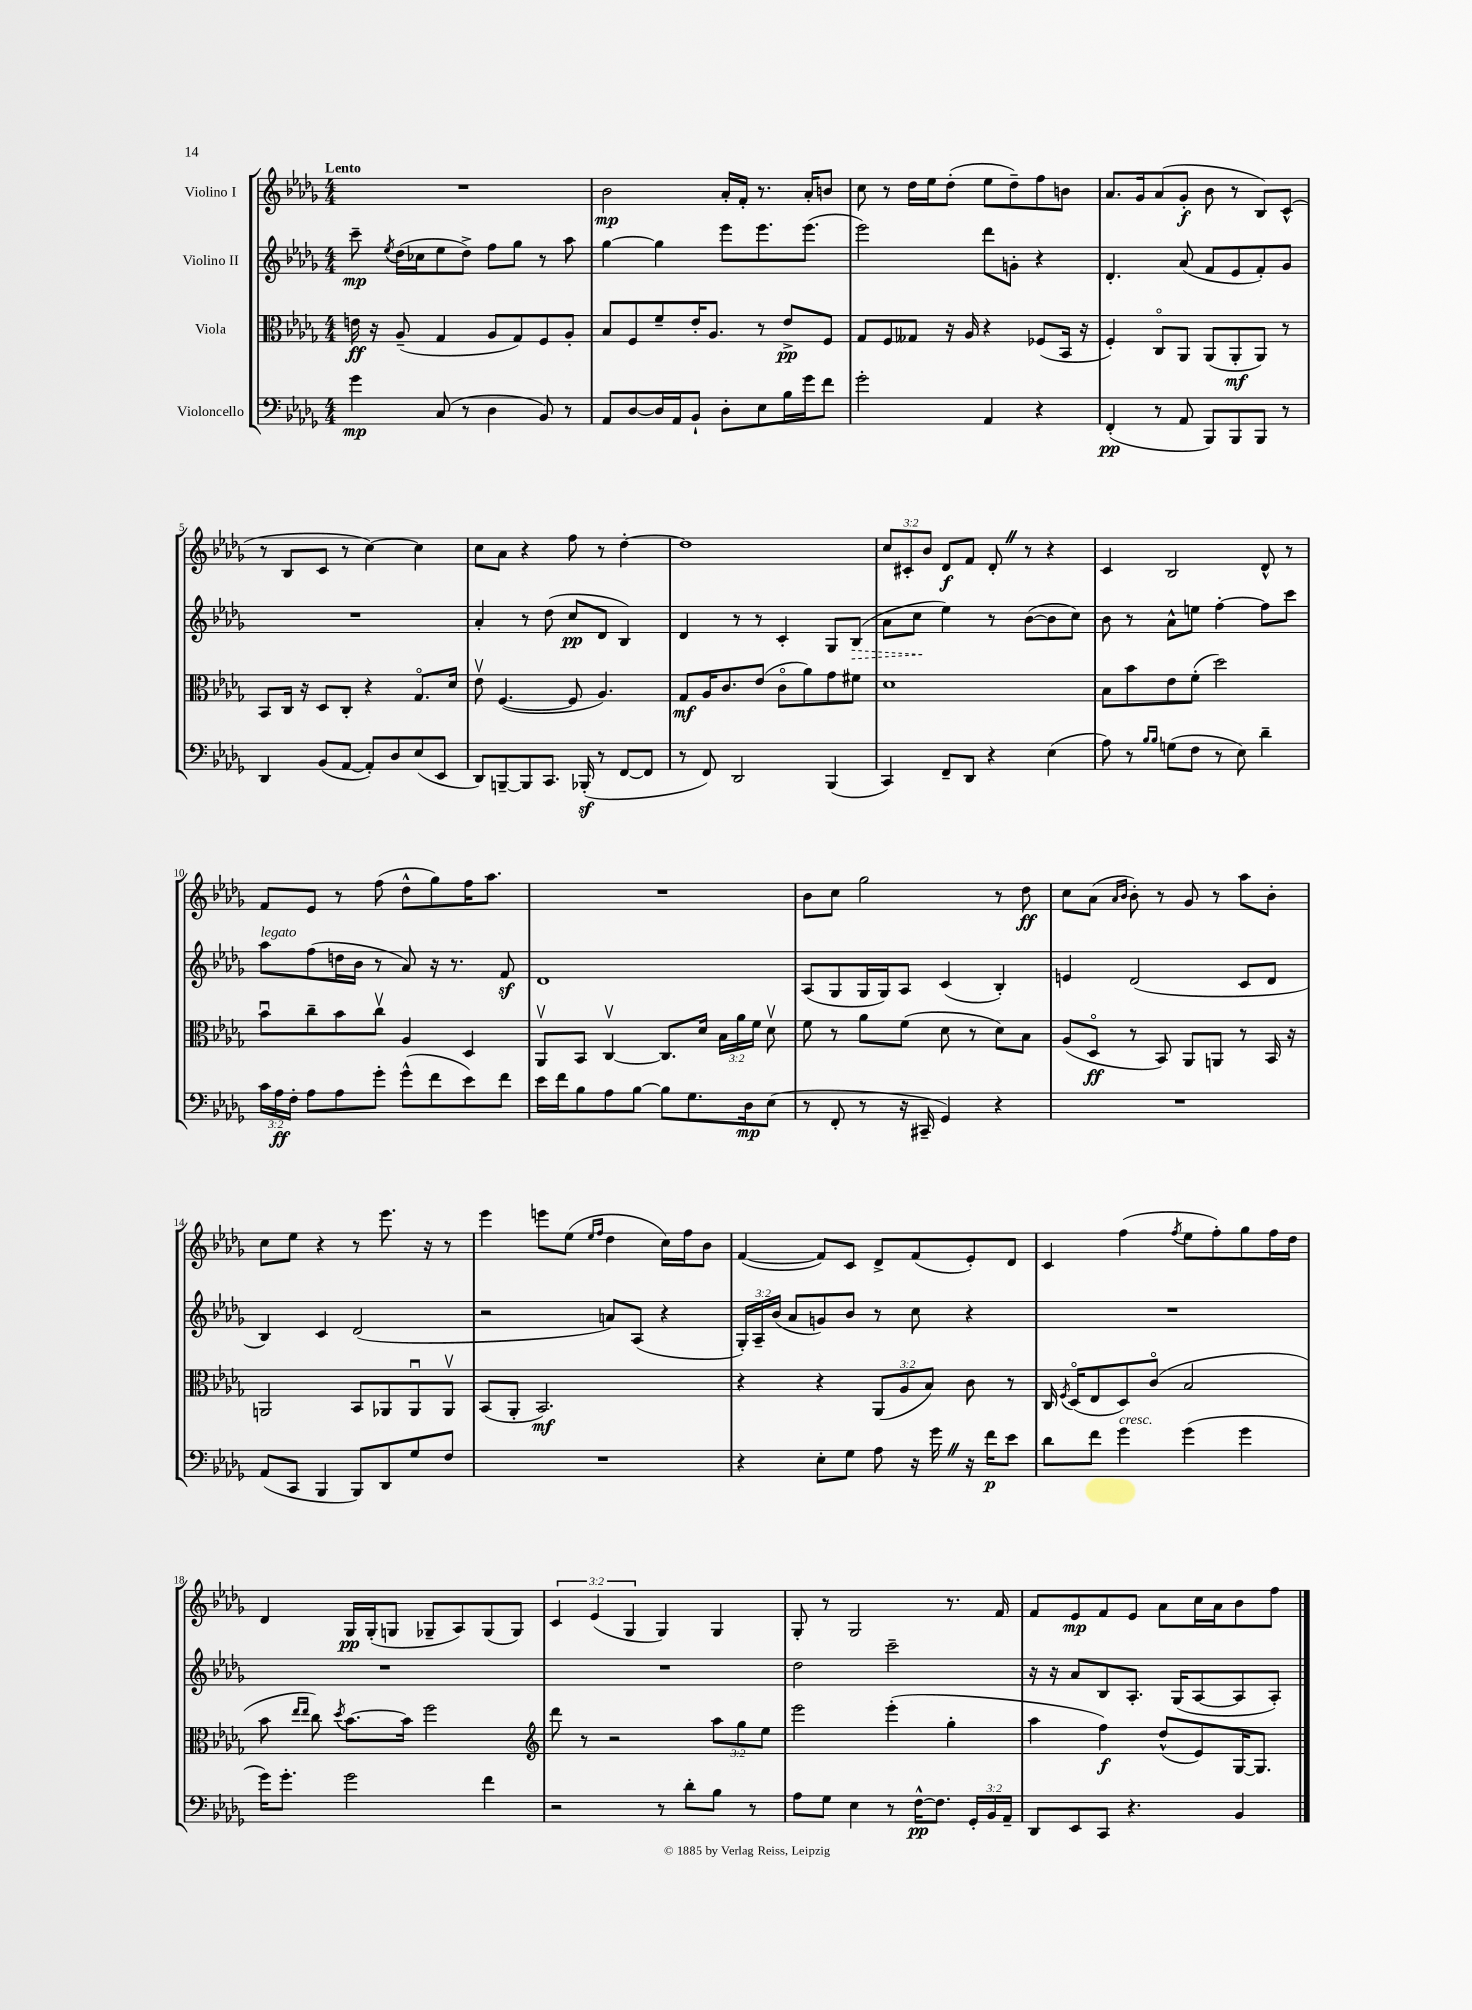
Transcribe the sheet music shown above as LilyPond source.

<<
\new StaffGroup <<
\new Staff = "s0" \with { instrumentName = "Violino I" } {
    \clef treble \key des \major \numericTimeSignature \time 4/4 \override Staff.TupletNumber.text = #tuplet-number::calc-fraction-text \tempo "Lento"
    \autoBeamOff R1 |
    bes'2\mp aes'16[-. f'16]-. r8. aes'16[-. b'8] |
    c''8 r8 des''16[ ees''16 des''8]-.( ees''8[ des''8--) f''8 b'8] |
    aes'8.[ ges'16 aes'8( ges'8]-.\f bes'8 r8 bes8[) c'8]-^( |
    r8 bes8[ c'8] r8 c''4~) c''4 |
    c''8[ aes'8] r4 f''8 r8 des''4~-. |
    des''1 |
    \tuplet 3/2 { c''8[ cis'8-. bes'8] } des'8[\f f'8] des'8-. \once \override BreathingSign.text = \markup { \musicglyph "scripts.caesura.straight" } \breathe r8 r4 |
    c'4 bes2 des'8-^ r8 |
    f'8[ ees'8] r8 f''8( des''8[-^ ges''8) f''16 aes''8.] |
    R1 |
    bes'8[ c''8] ges''2 r8 des''8\ff |
    c''8[ aes'8]( \grace { aes'16[ bes'16] } bes'8-.) r8 ges'8 r8 aes''8[ bes'8]-. |
    c''8[ ees''8] r4 r8 ees'''8. r16 r8 |
    ees'''4 e'''8[ ees''8]( \grace { ees''16[ f''16] } des''4 c''16[) f''16 bes'8] |
    f'4~( f'8[) c'8] des'8[-> f'8( ees'8-.) des'8] |
    c'4 f''4( \acciaccatura { f''8 } ees''8[ f''8-.) ges''8 f''16 des''16] |
    des'4 ges16[\pp ges16-.( g8] ges8[-- aes8) ges8( ges8]) |
    \tuplet 3/2 { c'4 ees'4( ges4 } ges4) ges4 |
    ges8-. r8 ges2 r8. f'16 |
    f'8[ ees'8\mp f'8 ees'8] aes'8[ c''16 aes'16 bes'8 f''8] \bar "|." |
}
\new Staff = "s1" \with { instrumentName = "Violino II" } {
    \clef treble \key des \major \numericTimeSignature \time 4/4 \override Staff.TupletNumber.text = #tuplet-number::calc-fraction-text
    \autoBeamOff c'''8--\mp \acciaccatura { ees''8 } des''16[( ces''16 ees''8 des''8]->) f''8[ ges''8] r8 aes''8 |
    ges''4~ ges''4 ees'''8[ ees'''8. ees'''8.]( |
    ees'''2) des'''8[ g'8]-. r4 |
    des'4.-. aes'8( f'8[ ees'8 f'8-.) ges'8] |
    R1 |
    aes'4-. r8 des''8( c''8[\pp des'8] bes4) |
    des'4 r8 r8 c'4-. ges8[ \once \override Hairpin.style = #'dashed-line bes8]\>( |
    aes'8[ c''8]\! ees''4) r8 bes'8[~( bes'8 c''8]) |
    bes'8 r8 aes'8[-^ e''8] f''4~-. f''8[ c'''8] |
    aes''8[^\markup { \italic "legato" } f''8( d''16 bes'16] r8 aes'8) r16 r8. f'8\sf |
    des'1 |
    aes8[( ges8 ges16 ges16) aes8] c'4( bes4-.) |
    e'4 des'2( c'8[ des'8] |
    bes4) c'4 des'2( |
    r2 a'8[) aes8]( r4 |
    \tuplet 3/2 { ges16[-.) aes16-- bes'16]( } aes'8[ g'8) bes'8] r8 c''8 r4 |
    R1 |
    R1 |
    R1 |
    des''2 c'''2-- |
    r16 r16 aes'8[ bes8 aes8.]-. ges16[( aes8~ aes8 aes8]-.) \bar "|." |
}
\new Staff = "s2" \with { instrumentName = "Viola" } {
    \clef alto \key des \major \numericTimeSignature \time 4/4 \override Staff.TupletNumber.text = #tuplet-number::calc-fraction-text
    \autoBeamOff e'16\ff r16 aes8--( ges4 aes8[ ges8) f8 aes8]-. |
    bes8[ f8 f'8-- ees'16-. aes8.] r8 ees'8[->\pp f8] |
    ges8[ f8 geses8] r16 aes16 r4 fes8[( bes,16] r16 |
    f4-.) c8[\flageolet aes,8] aes,8[( aes,8-.\mf aes,8]) r8 |
    bes,8[ c16] r16 des8[ c8]-. r4 ges8.[\flageolet des'16] |
    ees'8\upbow f4.~( f8 aes4.) |
    ges8[\mf aes16 c'8. ees'8]( c'8[\flageolet aes'8) ges'8 fis'8] |
    des'1 |
    bes8[ bes'8 ees'8 f'8]-.( des''2) |
    bes'8[\downbow c''8-- bes'8 c''8]\upbow aes4 des4 |
    aes,8[\upbow bes,8] c4~\upbow c8.[ des'16] \tuplet 3/2 { bes16[ aes'16 f'16] } des'8\upbow |
    f'8 r8 aes'8[ f'8]( des'8 r8 des'8[) bes8] |
    aes8[( des8]\flageolet\ff r8 bes,8) aes,8[ a,8] r8 bes,16 r16 |
    a,2 bes,8[ aes,8 aes,8\downbow aes,8]\upbow |
    bes,8[( aes,8]-. bes,2.\mf) |
    r4 r4 \tuplet 3/2 { aes,8[( aes8 bes8]) } c'8 r8 |
    c16 \acciaccatura { f8 } des16[\flageolet( ees8 des8) c'8]\flageolet( bes2 |
    bes'8 \grace { ees''16[ ees''16] } c''8) \acciaccatura { des''8 } bes'8.[~ bes'16] f''2 |
    \clef treble des'''8 r8 r2 \tuplet 3/2 { aes''8[ ges''8 ees''8] } |
    ees'''2 ees'''4-.( ges''4-. |
    aes''4 f''4\f) des''8[-^( ees'8) ges16~ ges8.] \bar "|." |
}
\new Staff = "s3" \with { instrumentName = "Violoncello" } {
    \clef bass \key des \major \numericTimeSignature \time 4/4 \override Staff.TupletNumber.text = #tuplet-number::calc-fraction-text
    \autoBeamOff ges'4\mp c8( r8 des4 bes,8) r8 |
    aes,8[ des8~ des16 aes,16 bes,8]-! des8[-. ees8 bes16 ges'16 f'8] |
    ges'2-. aes,4 r4 |
    f,4-.\pp( r8 aes,8 bes,,8[) bes,,8 bes,,8] r8 |
    des,4 bes,8[( aes,8]~ aes,8[-.) des8 ees8( ees,8] |
    des,8[) b,,8~-- b,,8 c,8.] bes,,16-.\sf( r8 f,8[~ f,8] |
    r8 f,8) des,2 bes,,4( |
    c,4) f,8[-- des,8] r4 ees4( |
    aes8) r8 \grace { bes16[ bes16] } g8[( f8] r8 ees8) des'4-- |
    \tuplet 3/2 { c'16[ aes16\ff f16]-. } aes8[ aes8 ges'8]-. ges'8[-^( f'8 ees'8) f'8] |
    ees'16[ f'16 bes8 aes8 bes8]~ bes8[ ges8. des16\mp ees8]( |
    r8 f,8-. r8 r16 cis,16-- ges,4) r4 |
    R1 |
    aes,8[( c,8] bes,,4 bes,,8[) des,8 ges8 f8] |
    R1 |
    r4 ees8[-. ges8] aes8 r16 ges'16 \once \override BreathingSign.text = \markup { \musicglyph "scripts.caesura.straight" } \breathe r16 f'16[\p ees'8] |
    des'8[ f'8] ges'4^\markup { \italic "cresc." } ges'4( ges'4 |
    ges'16[) ges'8.]-. ges'2 f'4 |
    r2 r8 des'8[-. bes8] r8 |
    aes8[ ges8] ees4 r8 f16[~-^\pp f8.] \tuplet 3/2 { ges,16[-. bes,16 aes,16]-- } |
    des,8[ ees,8 c,8] r4. bes,4 \bar "|." |
}
>>
>>
